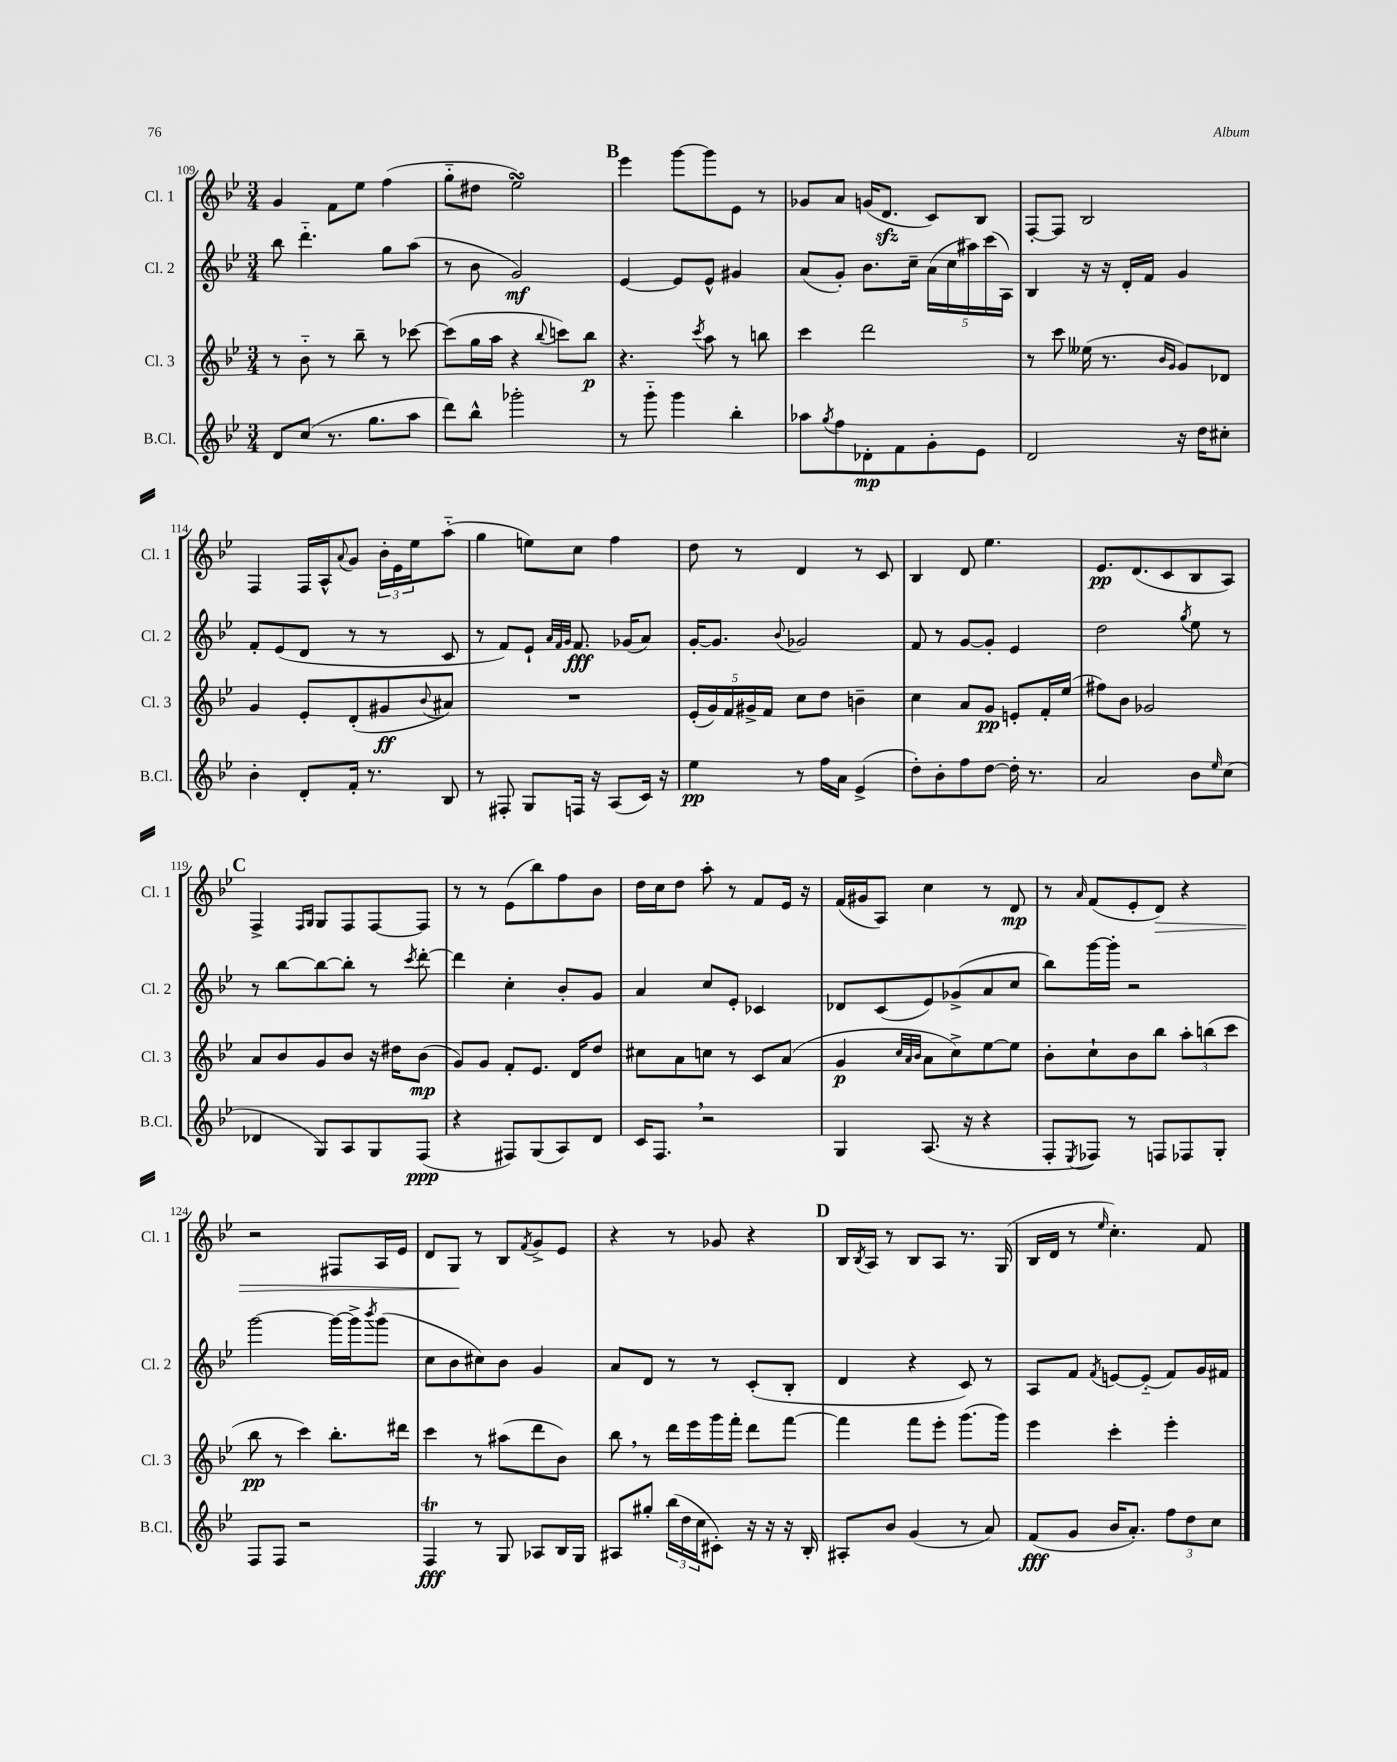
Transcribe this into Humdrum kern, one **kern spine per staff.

**kern	**kern	**kern	**kern
*staff4	*staff3	*staff2	*staff1
*clefG2	*clefG2	*clefG2	*clefG2
*k[b-e-]	*k[b-e-]	*k[b-e-]	*k[b-e-]
*M3/4	*M3/4	*M3/4	*M3/4
8d	8r	8bb-	4g
(8cc	8b-'~	4.ddd'~	.
8.r	8r	.	8f
.	8bb-~	.	8ee-
8.gg	.	.	.
.	8r	8gg	(4ff
8aa	[8ccc-	(8aa	.
=	=	=	=
8ddd)	(8ccc-]	8r	8gg'~
8bb-^^	16gg	8b-	8dd#
.	16aa	.	.
2ggg-'	4r	2g)	2ee-)
.	8qqbb-	.	.
.	8ccc)	.	.
.	8bb-	.	.
=	=	=	=
8r	4.r	[4e-	4eee-
8ggg'~	.	.	.
4ggg	.	8e-]	[8ggg
.	8qccc	.	.
.	8aa	8e-^^	8ggg]
4bb-'	8r	4g#	8e-
.	8bb	.	8r
=	=	=	=
8aa-	4ccc	(8a	8g-
8qgg	.	.	.
8ff	.	8g')	8a
8d-'	2ddd	8.b-	(16g
.	.	.	8.d
8f	.	.	.
.	.	16cc~	.
8g'	.	(20a	8c)
.	.	20cc	.
.	.	20aa#)	.
8e-	.	.	8B-
.	.	(20ccc	.
.	.	20A)	.
=	=	=	=
2d	8r	4B-	[8F'
.	8ccc	.	8F]
.	(16ee--	16r	2B-
.	8.r	16r	.
.	.	16d'	.
.	.	16f	.
.	16qqb-	.	.
.	16qqg	.	.
16r	8g)	4g	.
16dd	.	.	.
8cc#'	8d-	.	.
=	=	=	=
4b-'	4g	8f'	4F
.	.	(8e-	.
8d'	8e-'	8d	16F
.	.	.	16A^^
.	.	.	8qqa
16f'	(8d'	8r	8g
8.r	.	.	.
.	8g#	8r	24b-'
.	.	.	24e-
.	.	.	24ee-
.	8qqb-	.	.
8B-	8a#)	8c	(8aa'~
=	=	=	=
8r	2.r	8r	4gg
8F#'	.	8f)	.
8G	.	8e-`	8ee)
.	.	32qqa	.
.	.	32qqf	.
.	.	32qqg	.
16F	.	8.f	8cc
16r	.	.	.
(8A	.	.	4ff
.	.	(16g-	.
16c)	.	8a)	.
16r	.	.	.
=	=	=	=
4ee-	(20e-'	[16g'	8dd
.	20g)	.	.
.	.	8.g]	.
.	20f	.	.
.	.	.	8r
.	20g#^	.	.
.	20f	.	.
.	.	8qqb-	.
8r	8cc	2g-	4d
16ff	8dd	.	.
16a	.	.	.
(4e-^	4b~	.	8r
.	.	.	8c
=	=	=	=
8dd')	4cc	8f	4B-
8b-'	.	8r	.
8ff	8a	[8g	8d
[8dd	8g	8g']	4.ee-
16dd']	8e'	4e-	.
8.r	.	.	.
.	16f'	.	.
.	(16ee-	.	.
=	=	=	=
2a	8ff#)	2dd	8.e-
.	8b-	.	.
.	.	.	(8.d
.	2g-	.	.
.	.	.	8c
.	.	8qgg	.
8b-	.	8ee-	8B-
16qqee-	.	.	.
(8cc	.	8r	8A)
=	=	=	=
4d-	8a	8r	4F^
.	8b-	[8bb-	.
.	.	.	16qqF
.	.	.	16qqG
8G)	8g	8bb-_	8G
8A	8b-	8bb-']	8F
8G	16r	8r	[8F
.	16dd#	.	.
.	.	8qccc	.
(8F	(8b-	[8ddd'	8F]
=	=	=	=
4r	8g)	4ddd]	8r
.	8g	.	8r
8F#)	8f'	4cc'	(8e-
(8G	8.e-	.	8bb-)
8A)	.	8b-'	8ff
.	16d	.	.
8d	8dd	8g	8b-
=	=	=	=
16c	8cc#	4a	16dd
8.F	.	.	16cc
.	8a	.	8dd
2r	8cc	8cc	8aa'
.	8r	8e-'	8r
.	8c	4c-	8f
.	(8a	.	16e-
.	.	.	16r
=	=	=	=
4G	4g	8d-	(16f
.	.	.	16g#
.	.	(8c	8A)
.	32qqcc	.	.
.	32qqa	.	.
.	32qqb-	.	.
(8.A	8a	8e-)	4cc
.	8cc^)	(8g-^	.
16r	.	.	.
4r	[8ee-	8a	8r
.	8ee-]	8cc	8d
=	=	=	=
8F'	8b-'	8bb-)	8r
8qE-	.	.	16qqa
8F-)	8cc`	[16ggg	(8f
.	.	16ggg']	.
8r	8b-	2r	8e-'
8F	8bb-	.	8d)
8F-	12aa'	.	4r
.	(12bb	.	.
8G'	.	.	.
.	12ccc	.	.
=	=	=	=
8F	8bb-	[2ggg	2r
8F	8r	.	.
2r	4ccc)	.	.
.	8.bb-'	16ggg_	8F#
.	.	16ggg^]	.
.	.	8qbbb-	.
.	.	(8ggg	16A
.	16ddd#	.	16e-
=	=	=	=
4F	4ccc	8cc	8d
.	.	8b-	8G
8r	8r	8cc#)	8r
8G	(8aa#	8b-	8B-
.	.	.	8qf
8A-	8ddd	4g	8g^
16B-	8b-)	.	8e-
16G	.	.	.
=	=	=	=
8A#	8bb-	8a	4r
8gg#'	8r	8d	.
(24bb-	16ddd	8r	8r
24dd	.	.	.
.	16eee-	.	.
24cc	.	.	.
8c#')	16ggg	8r	8g-
.	16fff'	.	.
16r	8ddd	(8c'	4r
16r	.	.	.
16r	[8fff	8B-'	.
16B-'	.	.	.
=	=	=	=
8A#'	4fff]	4d	16B-
.	.	.	8qB-
.	.	.	16A
8b-	.	.	8r
(4g	8fff	4r	8B-
.	8eee-'	.	8A
8r	(8.ggg	8c)	8.r
8a)	.	8r	.
.	16ggg)	.	(16G
=	=	=	=
(8f	4eee-	8A	16B-
.	.	.	16d
8g	.	8f	8r
.	.	8qf	16qqee-
16b-	4ccc'	[8e	4.cc')
8.a')	.	.	.
.	.	(8e'~]	.
12ff	4eee-'	8f)	.
12dd	.	.	.
.	.	16g	8f
12cc	.	.	.
.	.	16f#	.
==	==	==	==
*-	*-	*-	*-
